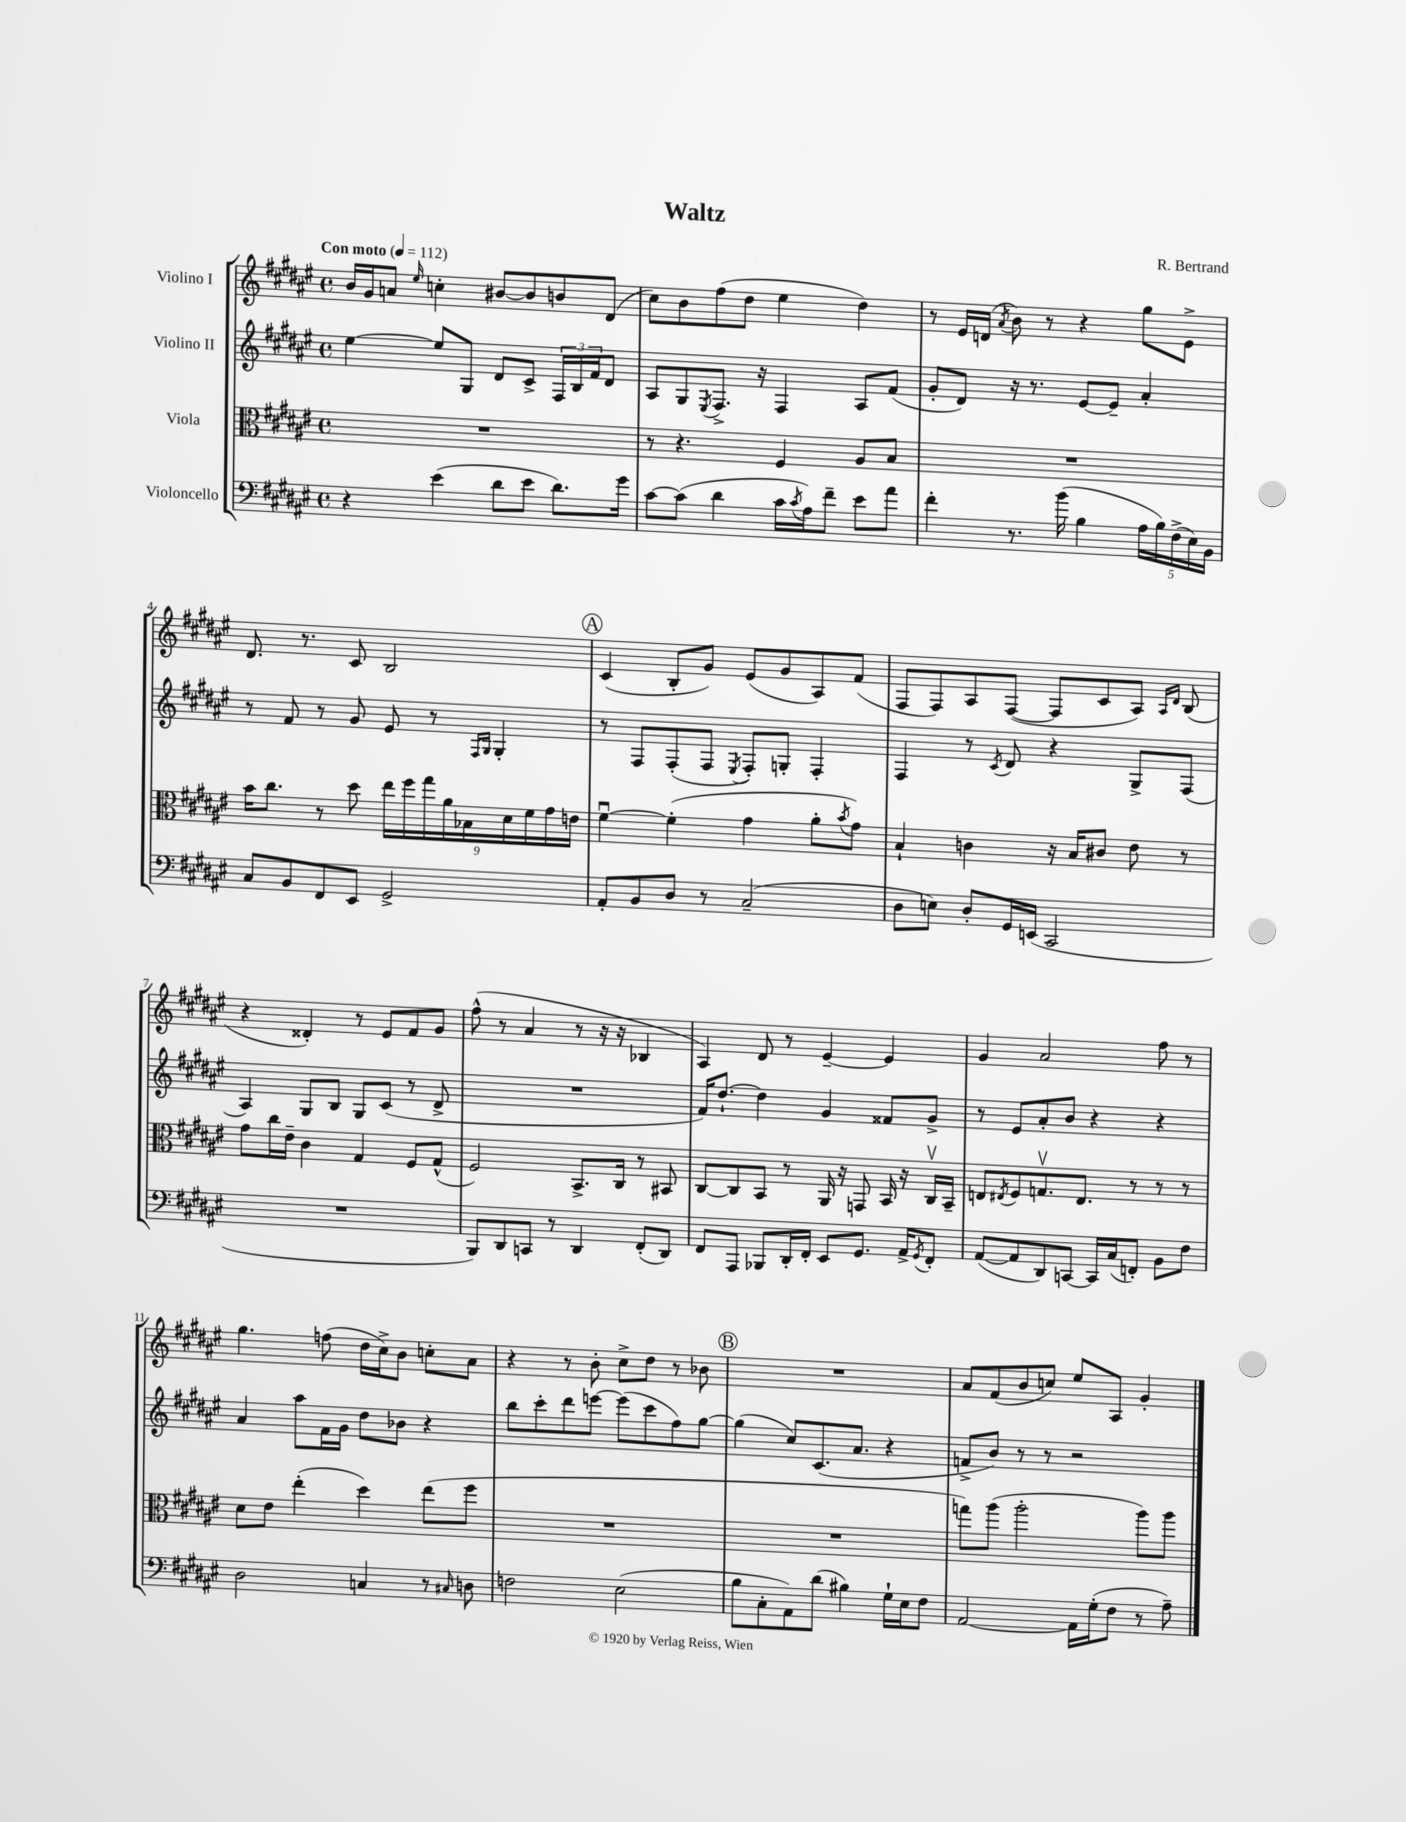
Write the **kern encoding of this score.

**kern	**kern	**kern	**kern
*staff4	*staff3	*staff2	*staff1
*clefF4	*clefC3	*clefG2	*clefG2
*k[f#c#g#d#a#e#]	*k[f#c#g#d#a#e#]	*k[f#c#g#d#a#e#]	*k[f#c#g#d#a#e#]
*M4/4	*M4/4	*M4/4	*M4/4
*met(c)	*met(c)	*met(c)	*met(c)
*MM112	*MM112	*MM112	*MM112
4r	1r	[4ee#\	16b/LL
.	.	.	16g#/J
.	.	.	8a/J
.	.	.	16qqee#/
(4e#\	.	8ee#/]L	4cc'\
.	.	8G#/J	.
8d#\L	.	8d#/L	[8b#/L
8e#\J	.	8c#^/J	8b#/]
8.d#\L)	.	24F#/LL	8b/
.	.	24B/	.
.	.	24f#/J	.
.	.	8d#/J	(8d#/J
16g#\Jk	.	.	.
=	=	=	=
[8c#\L	8r	8A#/L	8cc#\L)
(8c#\]J	4.r	8G#/	8b\
.	.	8qE#/	.
4d#\	.	8.F#^/J	(8ff#\
.	.	.	8dd#\J
.	.	16r	.
16c#\LL	4F#/	4F#/	4ee#\
8qc#/	.	.	.
16A#\J)	.	.	.
8f#~\J	.	.	.
8e#\L	8A#/L	8A#/L	4dd#\)
8a#\J	8B/J	(8f#/J	.
=	=	=	=
4f#'\	1r	8g#'/L	8r
.	.	8d#/J)	16e#/LL
.	.	.	(16d/JJ
.	.	.	8qa#/
8.r	.	16r	8b\)
.	.	8.r	.
.	.	.	8r
(16b\	.	.	.
4B\	.	[8e#/L	4r
.	.	8e#~/]J	.
20A#\LL	.	4a#'/	8gg#\L
20B\)	.	.	.
(20F#^\	.	.	.
.	.	.	8e#^\J
20E#\)	.	.	.
20BB\JJ	.	.	.
=	=	=	=
8C#/L	16b\LK	8r	8.d#/
.	8.cc#\J	.	.
8BB/	.	8f#/	.
.	.	.	8.r
8FF#/	8r	8r	.
8EE#/J	8dd#\	8g#/	8c#/
2GG#^/	18ee#\LL	8e#/	2B/
.	18ff#\	.	.
.	18gg#\	.	.
.	.	8r	.
.	18a#\	.	.
.	18B-\	.	.
.	.	16qqF#/LL	.
.	.	16qqG#/JJ	.
.	.	4G#'/	.
.	18d#\	.	.
.	18f#\	.	.
.	18g#\	.	.
.	18e\JJ	.	.
=	=	=	=
8AA#'/L	[4f#u\	8r	(4c#/
8BB/	.	8F#/L	.
8D#/J	(4f#'\]	(8F#'/	8B'/L
8r	.	8F#/J	8g#/J)
.	.	8qE#/	.
(2C#~/	4g#\	8F#'/L)	(8e#/L
.	.	8G'/J	8g#/
.	8a#'\L	4F#'/	8A#/)
.	8qb/	.	.
.	8g#\J)	.	(8f#/J
=	=	=	=
8D#\L	4B`/	4F#/	8F#/L
8E\J)	.	.	8F#/)
8D#'/L	4c\	8r	8A#/
.	.	8qc#/	.
16GG#/L	.	8d#/	([8F#/J
(16EE/JJ	.	.	.
2CC#/	16r	4r	8F#/]L
.	16B/LK	.	.
.	8c#/J	.	8c#/
.	8e#\	8G#^/L	8A#/J)
.	.	.	16qqA#/LL
.	.	.	16qqd#/JJ
.	8r	(8F#/J	(8B/
=	=	=	=
1r	8g#\L	4A#/)	4r
.	16cc#\L	.	.
.	16e#~\JJ	.	.
.	4c#\	8G#/L	4d##'/)
.	.	8B/J	.
.	4G#/	8G#/L	8r
.	.	(8c#/J	8e#/L
.	8F#/L	8r	8f#/
.	(8G#^^/J	8d#^/	8g#/J
=	=	=	=
8BBB/L)	2F#/)	1r	(8ff#^^\
8DD#/	.	.	8r
8CC/J	.	.	4a#/
8r	.	.	.
4DD#/	8.BB^/L	.	8r
.	.	.	16r
.	16C#/Jk	.	16r
(8FF#'/L	8r	.	4B-/
8DD#/J)	8BB#/	.	.
=	=	=	=
8FF#/L	[8C#/L	16f#/LK)	4A#/)
.	.	[8.dd#`/J	.
8AAA#/J	8C#/]	.	.
8BBB-/L	8BB/J	4dd#\]	8d#/
16DD#'/L	8r	.	8r
16FF#'/JJ	.	.	.
8EE#/L	16AA#/	4g#/	[4e#~/
.	16r	.	.
8.GG#/J	8GG/	.	.
.	16BB/	8f##/L	4e#/]
16AA#^/LK	16r	.	.
8qGG#/	.	.	.
8FF#'/J	16C#v/LL	8g#^/J	.
.	16BB~/JJ	.	.
=	=	=	=
([8AA#/L	8E/L	8r	4g#/
.	8qE#/	.	.
8AA#/]	8F#/	8e#/L	.
8DD#/)	8.Gv/	8a#'/	2a#/
[8CC/J	.	8b/J	.
.	8.E#/J	.	.
16CC/]LL	.	4r	.
(16C#/J	.	.	.
8FF'/J)	8r	.	.
8BB\L	8r	4r	8ff#\
8F#\J	8r	.	8r
=	=	=	=
2D#\	8d#\L	4a#/	4.gg#\
.	8e#\J	.	.
.	(4ee#'\	8aa#\L	.
.	.	16f#\L	(8ff\
.	.	16g#\JJ	.
4C/	4dd#\)	8dd#\L	16dd#\LL
.	.	.	16cc#^\J)
.	.	8b-\J	8b\J
8r	(8ee#\L	4r	8cc'\L
16qqC#/	.	.	.
8D\	8ff#\J	.	8a#\J
=	=	=	=
2F\	1r	8bb\L	4r
.	.	8ccc#'\	.
.	.	8ddd#\	8r
.	.	[8eee\J	8b'\
(2E#\	.	(8eee\]L	8cc#^\L
.	.	8ccc#\	8dd#\J
.	.	8ff#\)	8r
.	.	[8gg#\J	8b-\
=	=	=	=
8B\L	1r	(4gg#\]	1r
8C#'\	.	.	.
8AA#\)	.	8cc#/L)	.
(8d#\J	.	(8.c#/	.
4B#\)	.	.	.
.	.	8.a#/J	.
16G#`\LL	.	4r	.
16E#\J	.	.	.
8F#\J	.	.	.
=	=	=	=
[2AA#/	8gg\L)	8f^/L	8a#/L
.	(8aa#\J	8b/J)	(8f#/
.	2aa#'\	8r	8b/
.	.	8r	8cc/J)
16AA#\]LL	.	2r	8ee#/L
(16G#'\J	.	.	.
8F#\J	.	.	8A#/J
8r	8aa#\L)	.	4g#'/
8A#~\)	8aa#\J	.	.
==	==	==	==
*-	*-	*-	*-
